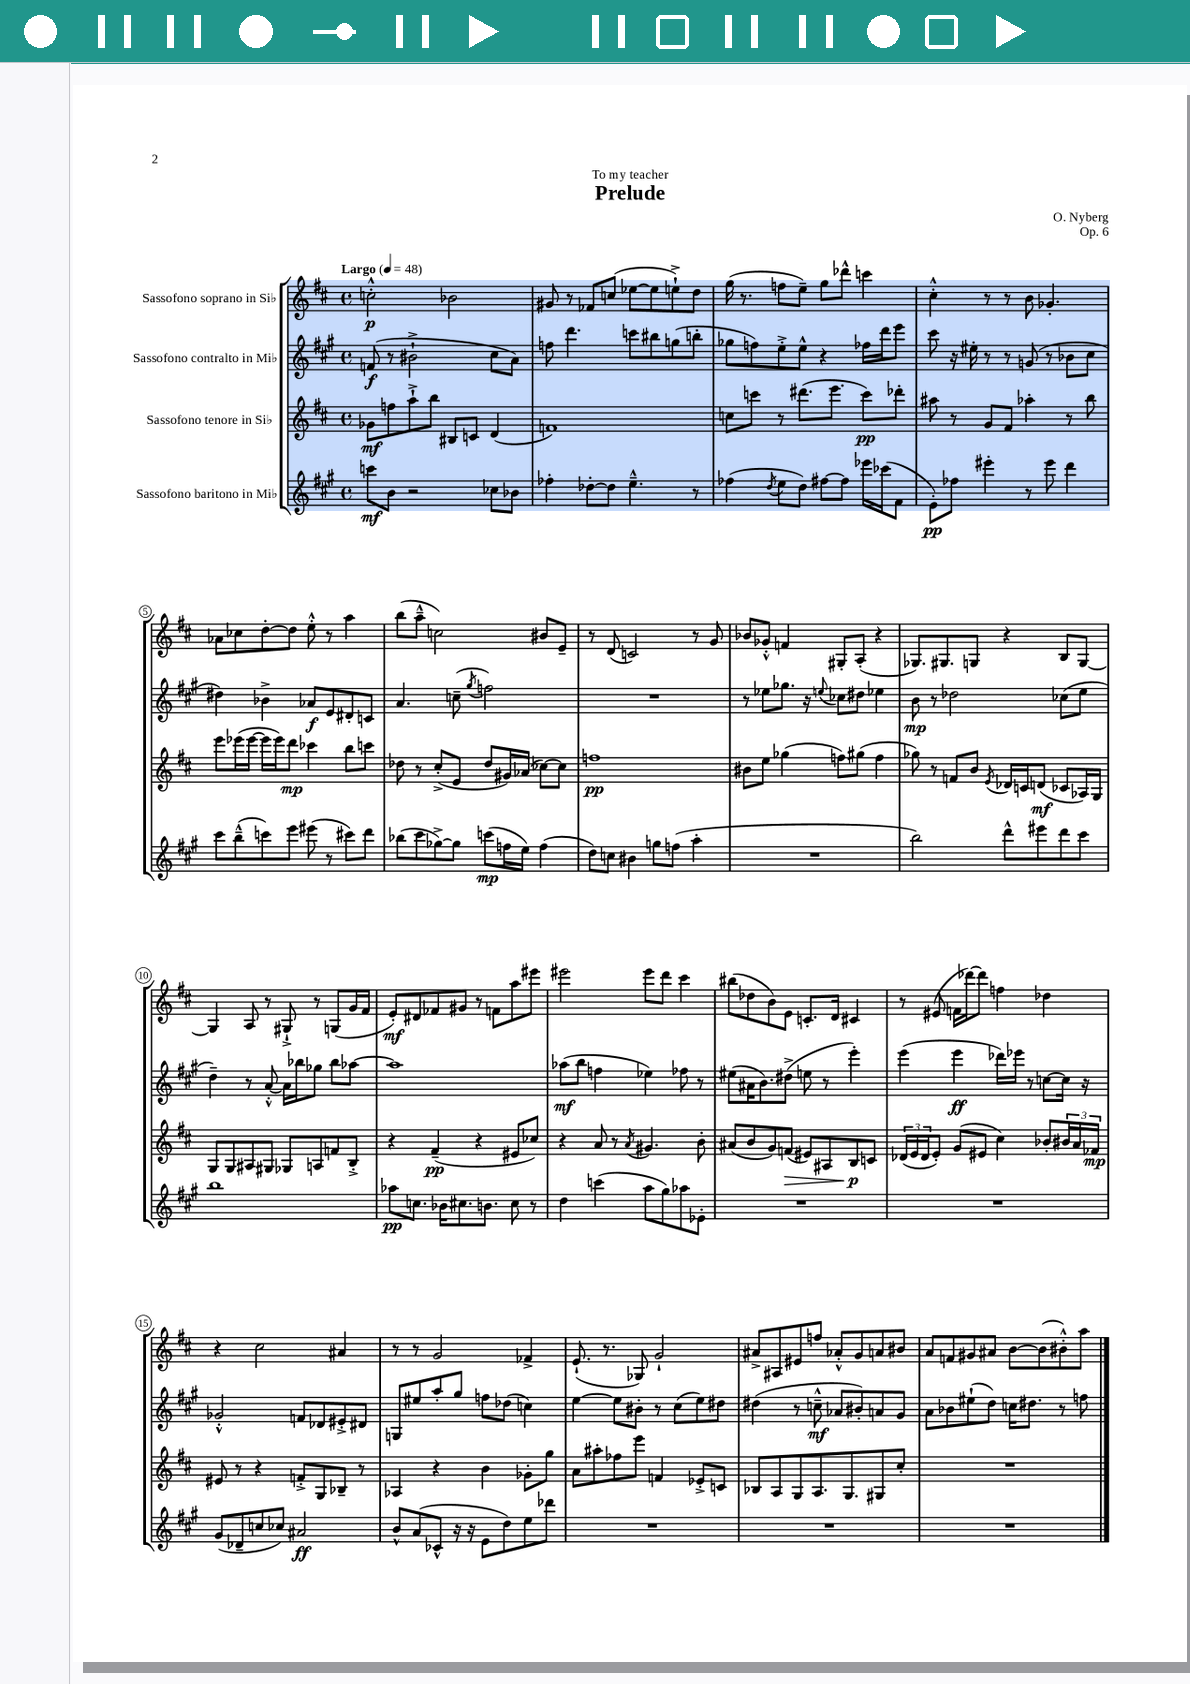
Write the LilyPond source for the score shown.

\header { title = "Prelude" composer = "O. Nyberg" dedication = "To my teacher" opus = "Op. 6" }
<<
\new StaffGroup <<
\new Staff = "s0" \with { instrumentName = "Sassofono soprano in Sib" } {
    \clef treble \key d \major \defaultTimeSignature \time 4/4 \tempo "Largo" 4 = 48
    c''2-.-^\p bes'2 |
    gis'8 r8 fes'8 c''8( ees''8~ ees''8 e''8-!->) d''8 |
    g''16( r8. f''8 e''8--) g''8 des'''8-^ c'''4 |
    cis''4-.-^ r8 r8 b'8 ges'4.-. |
    aes'8 ces''8 d''8~-. d''8 e''8-.-^ r8 a''4 |
    b''8( a''8---^ c''2) bis'8 e'8-- |
    r8 d'8( c'2) r8 g'8 |
    bes'8 ges'8-.-^ f'4 gis8-. a8-.( r4 |
    ges8.) gis8. g8 r4 b8 g8~ |
    g4 a8 r8 gis8-!-> r8 g8( g'16 fis'16 |
    e'8-.\mf) dis'8 fes'8 gis'8 r8 f'8 a''8 eis'''8 |
    eis'''2 eis'''8 d'''8 cis'''4 |
    bis''8( des''8 b'8) e'8 c'8.-. d'16 cis'4 |
    r8 eis'8( f'16 des'''16~) des'''8 f''4 des''4 |
    r4 cis''2 ais'4 |
    r8 r8 g'2 fes'4-> |
    e'8.-!( r8. ges8) g'2-! |
    ais'8-> ais8 eis'8 f''8 aes'8-.-^ g'8 a'8 bis'8 |
    a'8 f'8 gis'8 ais'8 b'8~ b'8( bis'8-.-^) a''8 \bar "|." |
}
\new Staff = "s1" \with { instrumentName = "Sassofono contralto in Mib" } {
    \clef treble \key a \major \defaultTimeSignature \time 4/4
    f'8\f( r8 bis'2-!-> cis''8 a'8) |
    f''8 d'''4. c'''8 bis''8 g''8( b''8-. |
    ges''8 f''8) e''8-.-> e''8-^ r4 fes''16 d'''16 e'''8 |
    cis'''8 r16 eis''16-. r8 r8 g'8( r8 bes'8 cis''8 |
    dis''4) bes'4-> aes'8\f e'8 dis'8-. c'8 |
    a'4. c''8--( \acciaccatura { gis''8 } f''2) |
    R1 |
    r8 ees''8 ges''8. r16 \appoggiatura { e''8 } ces''8 dis''8 ees''4 |
    b'8\mp r8 des''2 ces''8( e''8 |
    d''4--) r8 a'8~-.-^ a'16 bes''16 ges''8 bes''8 aes''8~ |
    aes''1 |
    aes''8\mf( b''8 f''4 ees''4) fes''8 r8 |
    eis''8( ais'16 b'8.) dis''8->( e''8 r8 e'''4-.) |
    e'''4( e'''4\ff des'''16) ees'''16 r8 c''8~ c''16 r16 |
    ges'2-.-^ f'8 des'8 eis'8-.-> dis'8 |
    g8 eis''8 a''8-. gis''8 f''8 des''8( c''4) |
    e''4~ e''8 bis'8-. r8 cis''8( e''8) dis''8 |
    dis''4( r8 c''8---^\mf aes'8 bis'8-.) a'8 gis'8 |
    a'8 bes'8 eis''8-!( d''8) c''16 dis''8. r8 f''8 \bar "|." |
}
\new Staff = "s2" \with { instrumentName = "Sassofono tenore in Sib" } {
    \clef treble \key d \major \defaultTimeSignature \time 4/4
    ges'8\mf f''8 a''8-!-> b''8 bis8 c'8 d'4( |
    f'1) |
    c''8 c'''8 r8 dis'''8.( e'''8. c'''8\pp) des'''8-. |
    ais''8 r8 g'8 fis'8 aes''4-. r8 b''8 |
    e'''8 ees'''16( ees'''16~ ees'''16 ees'''16) d'''8\mp ces'''4 b''8 c'''8 |
    des''8 r8 cis''8-.->( e'8 des''8 gis'16) aes'16( ces''8~) ces''8 |
    f''1\pp |
    bis'8 e''8 ges''4( f''8) gis''8( f''4 |
    ges''8) r8 f'8 b'8 \acciaccatura { e'8 } des'16 c'16 d'8\mf( ces'8 aes16) g16 |
    g8 g8 ais8 gis8 ges8 a8 f'8 b8-.-> |
    r4 fis'4--\pp( r4 eis'8 ces''8) |
    r4 a'8 r8 \acciaccatura { a'8 } gis'4. b'8-. |
    ais'8( b'8 g'8) f'8\>( eis'8) ais8 b8\p\! c'8 |
    \tuplet 3/2 { des'16( e'16 des'16 } e'8-.) g'8( eis'8 cis''4) bes'8-. \tuplet 3/2 { bis'16 a'16 fes'16\mp } |
    eis'8 r8 r4 f'8-.-> g8 bes8-- r8 |
    aes4 r4 b'4 ges'8-. g''8 |
    a'8 ais''8-. fes''8 e'''8 f'4 ees'8-.-> c'8 |
    bes8 a8 g8 a8. g8. gis8 cis''8-. |
    R1 \bar "|." |
}
\new Staff = "s3" \with { instrumentName = "Sassofono baritono in Mib" } {
    \clef treble \key a \major \defaultTimeSignature \time 4/4
    c'''8\mf b'8 r2 ces''8 bes'8 |
    fes''4-. des''8~-. des''8 e''4.---^ r8 |
    fes''4( \acciaccatura { d''8 } e''8 d''8) fis''8~ fis''8 ees'''16 ces'''16( fis'8 |
    e'8-.\pp) fes''8 eis'''4-. r8 eis'''8 d'''4 |
    cis'''8 b''8---^( c'''8) e'''8 eis'''8( r8 cis'''8) d'''8 |
    bes''8( cis'''8 ges''8~->) ges''8 c'''8\mp( f''16 e''16) f''4( |
    d''8) c''8 bis'4 g''8 f''8( a''4-. |
    R1 |
    b''2) d'''8-^ eis'''8 d'''8 cis'''8 |
    b''1 |
    aes''8\pp c''8. bes'16 cis''8. b'8. cis''8 r8 |
    d''4 c'''4( a''8 gis''8) aes''8 ees'8-. |
    R1 |
    R1 |
    gis'8( des'8-- c''8 ces''8) ais'2\ff |
    b'8-^ a'8( ces'8-^ r16 r16 e'8 d''8) e''8 des'''8 |
    R1 |
    R1 |
    R1 \bar "|." |
}
>>
>>
\layout { \context { \Score \override BarNumber.stencil = #(make-stencil-circler 0.1 0.3 ly:text-interface::print) } }
